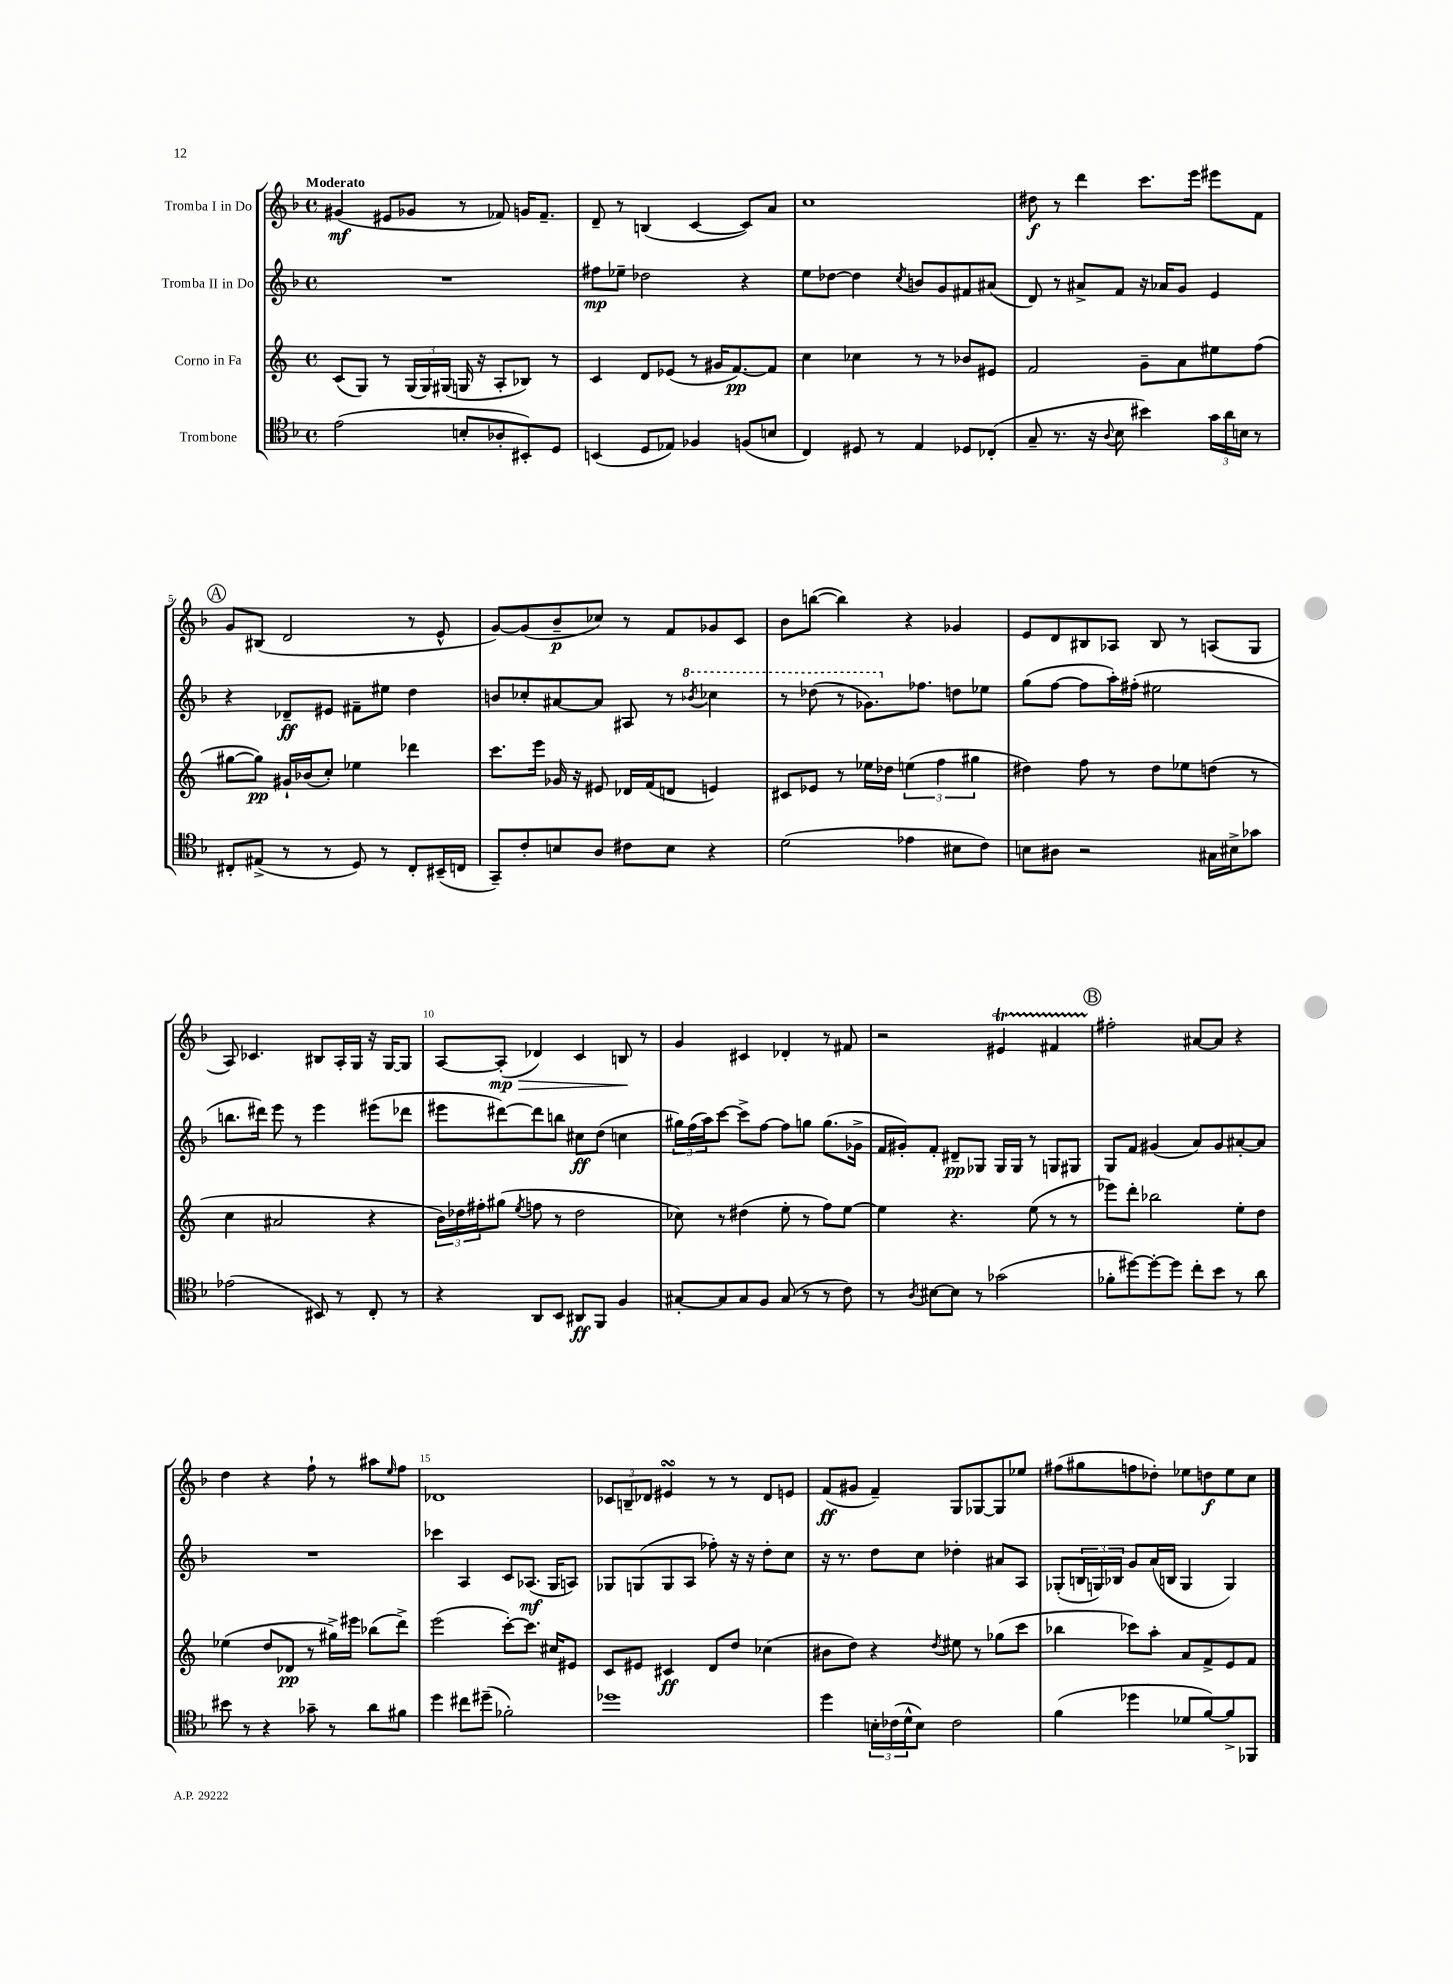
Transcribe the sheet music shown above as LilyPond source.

<<
\new StaffGroup <<
\new Staff = "s0" \with { instrumentName = "Tromba I in Do" } {
    \clef treble \key f \major \defaultTimeSignature \time 4/4 \tempo "Moderato"
    gis'4\mf( eis'8 ges'8 r8 fes'8) g'16 fes'8.-- |
    d'8-- r8 b4( c'4~ c'8) a'8 |
    c''1 |
    dis''8\f r8 d'''4 c'''8. e'''16 eis'''8 f'8 |
    \mark \markup { \circle "A" } g'8 bis8( d'2 r8 e'8-^ |
    g'8~) g'8( bes'8--\p ces''8) r8 f'8 ges'8 c'8 |
    bes'8 b''8~( b''4) r4 ges'4 |
    e'8 d'8 bis8 aes8 bis8 r8 a8( g8 |
    a8) ces'4. bis8 a16-. g16 r16 g16~ g8 |
    a8~ a8-.\mp\>( des'4) c'4 b8\! r8 |
    g'4 cis'4 des'4-. r8 fis'8 |
    r2 eis'4\startTrillSpan fis'4 |
    \mark \markup { \circle "B" } fis''2-.\stopTrillSpan ais'8~ ais'8 r4 |
    d''4 r4 f''8-! r8 ais''8 \grace { e''16 } f''8 |
    des'1 |
    \tuplet 3/2 { ces'8 b8-- des'8 } eis'4\turn r8 r8 des'8 e'8 |
    f'8\ff( gis'8 f'4--) g8 ges8~ ges8 ees''8 |
    fis''8( gis''8 f''8 des''8-.) ees''8 d''8\f ees''8 c''8 \bar "|." |
}
\new Staff = "s1" \with { instrumentName = "Tromba II in Do" } {
    \clef treble \key f \major \defaultTimeSignature \time 4/4
    R1 |
    fis''8\mp ees''8-- des''2 r4 |
    e''8 des''8~ des''4 \acciaccatura { c''8 } b'8 g'8 fis'8 ais'8( |
    d'8) r8 ais'8-> f'8 r16 aes'16 g'8 e'4 |
    \mark \markup { \circle "A" } r4 des'8--\ff eis'8 fis'8-- eis''8 d''4 |
    b'8 ces''8-. ais'8~ ais'8 ais8 r8 \ottava #1 \acciaccatura { bes''!8 } ces'''4 |
    r8 des'''8( r8 ges''8.) \ottava #0 fes''8. d''!8 ees''8 |
    g''8( f''8~ f''8 a''16-.) fis''16-.( eis''2 |
    b''8. dis'''16) e'''8 r8 e'''4 eis'''8( des'''8 |
    eis'''8 dis'''8~) dis'''8 b''8 cis''8\ff d''8( c''4 |
    \tuplet 3/2 { gis''16) f''16( a''16) } c'''8~ c'''8-> f''8~ f''8 g''8 g''8.( ges'16-> |
    f'16 gis'16-.) f'8-. dis'8--\pp ges8 ges16 ges16 r8 g8 gis8 |
    \mark \markup { \circle "B" } g8 f'8 gis'4( a'8) gis'8 ais'8~-. ais'8 |
    R1 |
    ces'''4 a4 c'8 aes8.\mf( g16 a8) |
    ges8 g8( g8 a8 fes''8-.) r16 r16 d''8-. c''8 |
    r16 r8. d''8 c''8 des''4-. ais'8 a8 |
    ges8-.( \tuplet 3/2 { b16 g16) bes16 } g'8 a'16( b16 g4 g4) \bar "|." |
}
\new Staff = "s2" \with { instrumentName = "Corno in Fa" } {
    \clef treble \key c \major \defaultTimeSignature \time 4/4
    c'8( g8) r8 \tuplet 3/2 { g16( g16) gis16( } g16 r16 a8-. bes8) r8 |
    c'4 d'8 ees'8( r8 gis'16 f'8.~\pp) f'8 |
    c''4 ces''4 r8 r8 bes'8 eis'8 |
    f'2 g'8-- a'8 eis''8 f''8( |
    \mark \markup { \circle "A" } gis''8~ gis''8\pp) gis'16-! bes'16( c''8-.) ees''4 des'''4 |
    c'''8. e'''16 ges'16 r16 eis'8 des'16 f'16( d'8 e'4) |
    cis'8 ees'8 r8 ees''16 des''16 \tuplet 3/2 { e''4( f''4 gis''4 } |
    dis''4) f''8 r8 dis''8 ees''8 d''8( r8 |
    c''4 ais'2 r4 |
    \tuplet 3/2 { b'16) des''16 fis''16-. } gis''8( \acciaccatura { e''8 } f''8 r8 des''2 |
    ces''8) r8 dis''4( e''8-. r8 f''8) e''8~ |
    e''4 r4. e''8( r8 r8 |
    \mark \markup { \circle "B" } ees'''8) d'''8-. bes''2 e''8-. d''8 |
    ees''4( d''8 des'8\pp r8 gis''16->) eis'''16 bes''8( d'''8->) |
    e'''2( c'''8~-.) c'''8. cis''16 eis'8 |
    c'8 eis'8 cis'4\ff d'8 d''8 ces''4( |
    bis'8 d''8) r4 \acciaccatura { d''8 } eis''8 r8 ges''8( c'''8 |
    bes''4 ces'''8) a''8-. a'8 f'8-> e'8 f'8 \bar "|." |
}
\new Staff = "s3" \with { instrumentName = "Trombone" } {
    \clef tenor \key f \major \defaultTimeSignature \time 4/4
    e'2( b8-. aes8-. bis,8-.) d8 |
    b,4( d8 ees8) fes4 f8( b8 |
    c4) dis8 r8 e4 des8 ces8-.( |
    g8-- r8. r16 \appoggiatura { a8 } bes8 bis'4) \tuplet 3/2 { g'16 a'16 b16 } r8 |
    \mark \markup { \circle "A" } cis8-. eis8->( r8 r8 d8) r8 cis8-. bis,16--( c16 |
    g,8--) c'8-. b8 a8 cis'8 b8 r4 |
    d'2( ees'4 bis8 c'8) |
    b8 ais8 r2 gis16 bis16-> ges'8 |
    ees'2( bis,8) r8 c8-. r8 |
    r4 a,8 bes,8 ais,8\ff f,8 f4 |
    gis8~-. gis8 gis8 f8 gis8( r8 r8 c'8) |
    r8 \acciaccatura { a8 } bis8~ bis8 r8 ges'2( |
    \mark \markup { \circle "B" } fes'8-. dis''8~) dis''8~-. dis''8 c''8-. bes'8 r8 a'8 |
    bis'8 r8 r4 ges'8-- r8 a'8 fis'8 |
    d''4 cis''8 dis''8--( fes'2-.) |
    des''1 |
    d''4 \tuplet 3/2 { b16-. ces'16( d'16-^ } b8) ces'2 |
    f'4( des''4 des'8 f'8~) f'8-> fes,8 \bar "|." |
}
>>
>>
\layout { \context { \Score \override BarNumber.break-visibility = ##(#f #t #t) barNumberVisibility = #(every-nth-bar-number-visible 5) } }
